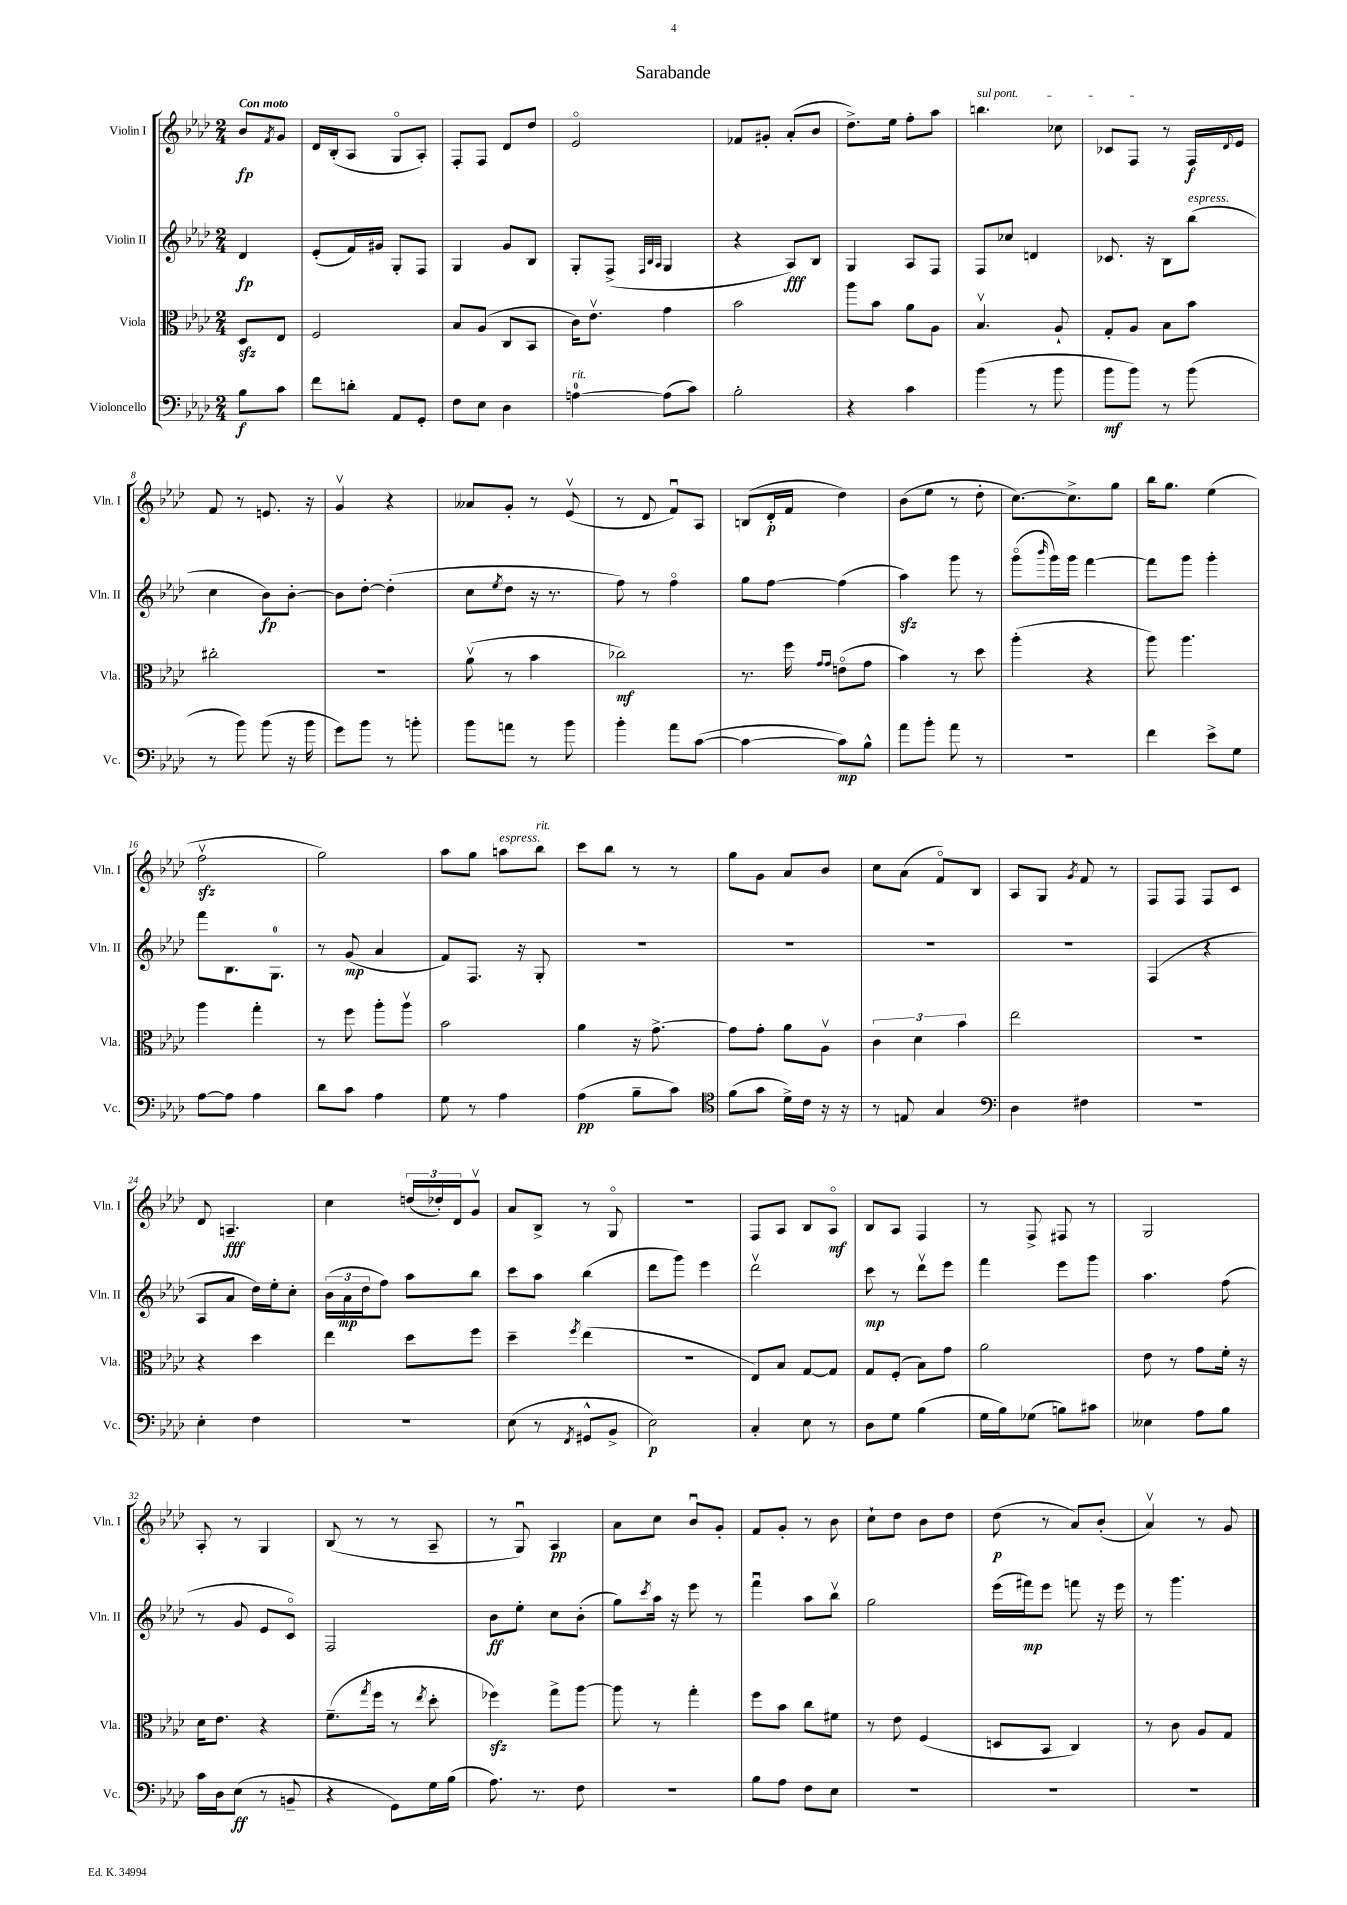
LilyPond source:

\header { title = "Sarabande" }
<<
\new StaffGroup <<
\new Staff = "s0" \with { instrumentName = "Violin I" shortInstrumentName = "Vln. I" } {
    \clef treble \key aes \major \numericTimeSignature \time 2/4 \partial 4 \tempo "Con moto"
    bes'8\fp \acciaccatura { f'8 } g'8 |
    des'16 bes16-.( aes8 g8\flageolet aes8-.) |
    f8-. f8 des'8 des''8 |
    ees'2\flageolet |
    fes'8 gis'8-. aes'8-.( bes'8 |
    des''8.->) ees''16 f''8-. aes''8 |
    \once \override TextSpanner.bound-details.left.text = \markup { \italic "sul pont." } b''4.\startTextSpan ces''8 |
    ces'8 f8\stopTextSpan r8 f16\f \appoggiatura { des'8 } ees'16 |
    f'8 r8 e'8. r16 |
    g'4\upbow r4 |
    aeses'8 g'8-. r8 ees'8\upbow( |
    r8 des'8 f'8\downbow) aes8 |
    b8( des'16-.\p f'16 des''4) |
    bes'8( ees''8 r8 des''8-. |
    c''8.~) c''8.-> g''8 |
    bes''16 g''8. ees''4( |
    f''2\upbow\sfz |
    g''2) |
    aes''8 g''8 a''8^\markup { \italic "espress." } bes''8^\markup { \italic "rit." } |
    c'''8 bes''8 r8 r8 |
    g''8 g'8 aes'8 bes'8 |
    c''8 aes'8( f'8\flageolet) bes8 |
    aes8 g8 \acciaccatura { g'8 } f'8 r8 |
    f8 f8 f8 c'8 |
    des'8 a4.--\fff |
    c''4 \tuplet 3/2 { d''16( des''16-.) des'16 } g'8\upbow |
    aes'8 bes8-> r8 g8\flageolet |
    R2 |
    f8 aes8 bes8 aes8\flageolet\mf |
    bes8 aes8 f4 |
    r8 f8-> fis8 r8 |
    g2 |
    aes8-. r8 g4 |
    bes8( r8 r8 aes8-- |
    r8 g8\downbow) aes4\pp |
    aes'8 c''8 bes'8\downbow g'8-. |
    f'8 g'8-. r8 bes'8 |
    c''8-! des''8 bes'8 des''8 |
    des''8\p( r8 aes'8) bes'8-.( |
    aes'4\upbow) r8 g'8 \bar "|." |
}
\new Staff = "s1" \with { instrumentName = "Violin II" shortInstrumentName = "Vln. II" } {
    \clef treble \key aes \major \numericTimeSignature \time 2/4 \partial 4
    des'4\fp |
    ees'8-.( f'16) gis'16 g8-. f8 |
    g4 g'8 bes8 |
    g8-. f8->( \grace { f32 bes32 aes32 } g4 |
    r4 aes8\fff) bes8 |
    g4 aes8 f8 |
    f8 ces''8 d'4 |
    ces'8. r16 bes8 bes''8^\markup { \italic "espress." }( |
    c''4 bes'8\fp) bes'8~-. |
    bes'8 des''8~-. des''4-.( |
    c''8 \acciaccatura { ees''8 } des''8 r16 r8. |
    f''8) r8 f''4\flageolet |
    g''8 f''8~ f''4( |
    aes''4\sfz) g'''8 r8 |
    g'''8\flageolet( \grace { bes'''16 } g'''16) g'''16 f'''4~ |
    f'''8 g'''8 g'''4-. |
    f'''8 bes8. g8.-0 |
    r8 g'8\mp( aes'4 |
    f'8) f8. r16 g8-. |
    R2 |
    R2 |
    R2 |
    R2 |
    f4( r4 |
    aes8 aes'8 des''16) ees''16-. c''8-. |
    \tuplet 3/2 { bes'16( aes'16\mp des''16 } f''8) aes''8 bes''8 |
    c'''8 aes''8 bes''4( |
    des'''8 g'''8) ees'''4 |
    des'''2\upbow |
    c'''8\mp r8 des'''8\upbow ees'''8 |
    f'''4 ees'''8 g'''8 |
    aes''4. f''8( |
    r8 g'8 ees'8 c'8\flageolet) |
    f2 |
    bes'8\ff ees''8-. c''8 bes'8-.( |
    g''8) \acciaccatura { c'''8 } aes''16 r16 ees'''8 r8 |
    f'''4\downbow aes''8 bes''8\upbow |
    g''2 |
    ees'''16( fis'''16\mp) ees'''8 f'''8 r16 ees'''16 |
    r8 g'''4. \bar "|." |
}
\new Staff = "s2" \with { instrumentName = "Viola" shortInstrumentName = "Vla." } {
    \clef alto \key aes \major \numericTimeSignature \time 2/4 \partial 4
    des8\sfz ees8 |
    f2 |
    bes8 aes8( c8 bes,8 |
    c'16) ees'8.\upbow g'4 |
    bes'2 |
    aes''8 bes'8 aes'8 aes8 |
    bes4.\upbow aes8-! |
    g8-. aes8 bes8 bes'8 |
    cis''2-. |
    r2 |
    aes'8\upbow( r8 bes'4 |
    ces''2\mf) |
    r8. f''16 \grace { g'16 g'16 } e'8\flageolet( g'8 |
    bes'4) r8 des''8 |
    aes''4-.( r4 |
    aes''8) aes''4. |
    aes''4 g''4-. |
    r8 f''8 aes''8-. aes''8\upbow |
    bes'2 |
    aes'4 r16 g'8.~-> |
    g'8 g'8-. aes'8 aes8\upbow |
    \tuplet 3/2 { c'4 des'4 bes'4 } |
    ees''2 |
    r2 |
    r4 des''4 |
    ees''4 des''8 f''8 |
    des''4-- \acciaccatura { f''8 } ees''4( |
    R2 |
    ees8) bes8 g8~ g8 |
    g8 f8-.( bes8) g'8 |
    aes'2 |
    ees'8 r8 g'8 f'16-. r16 |
    des'16 ees'8. r4 |
    f'8.--( \acciaccatura { g''8 } f''16 r8 \acciaccatura { ees''8 } des''8-. |
    fes''4\sfz) g''8-> aes''8~ |
    aes''8 r8 g''4-. |
    f''8 bes'8 c''8 fis'8 |
    r8 ees'8 f4( |
    d8 bes,8 c4) |
    r8 c'8 aes8 g8 \bar "|." |
}
\new Staff = "s3" \with { instrumentName = "Violoncello" shortInstrumentName = "Vc." } {
    \clef bass \key aes \major \numericTimeSignature \time 2/4 \partial 4
    bes8\f c'8 |
    f'8 d'8-. aes,8 g,8-. |
    f8 ees8 des4 |
    a4-0~^\markup { \italic "rit." } a8( c'8) |
    bes2-. |
    r4 c'4 |
    bes'4( r8 bes'8 |
    bes'8\mf bes'8) r8 bes'8( |
    r8 bes'8) bes'8( r16 bes'16 |
    g'8) bes'8 r8 b'8-. |
    bes'8 a'8 r8 bes'8 |
    bes'4-. aes'8 c'8~( |
    c'4~ c'8\mp) bes8-^ |
    aes'8 bes'8-. aes'8 r8 |
    R2 |
    f'4 ees'8-> g8 |
    aes8~ aes8 aes4 |
    des'8 c'8 aes4 |
    g8 r8 aes4 |
    aes4\pp( bes8-- c'8) |
    \clef tenor f'8( g'8 des'16->) c'16 r16 r16 |
    r8 e8 g4 |
    \clef bass des4 fis4 |
    r2 |
    ees4-. f4 |
    R2 |
    ees8( r8 \acciaccatura { f,8 } gis,8-^ bes,8-> |
    ees2\p) |
    c4-. ees8 r8 |
    des8 g8 bes4( |
    g16 bes16) ges8( b8) cis'8 |
    eeses4 aes8 bes8 |
    c'16 des16 ees8\ff( r8 b,8-- |
    r4 g,8) g16 bes16( |
    aes8.) r8. f8 |
    r2 |
    bes8 aes8 f8 ees8 |
    R2 |
    R2 |
    R2 \bar "|." |
}
>>
>>
